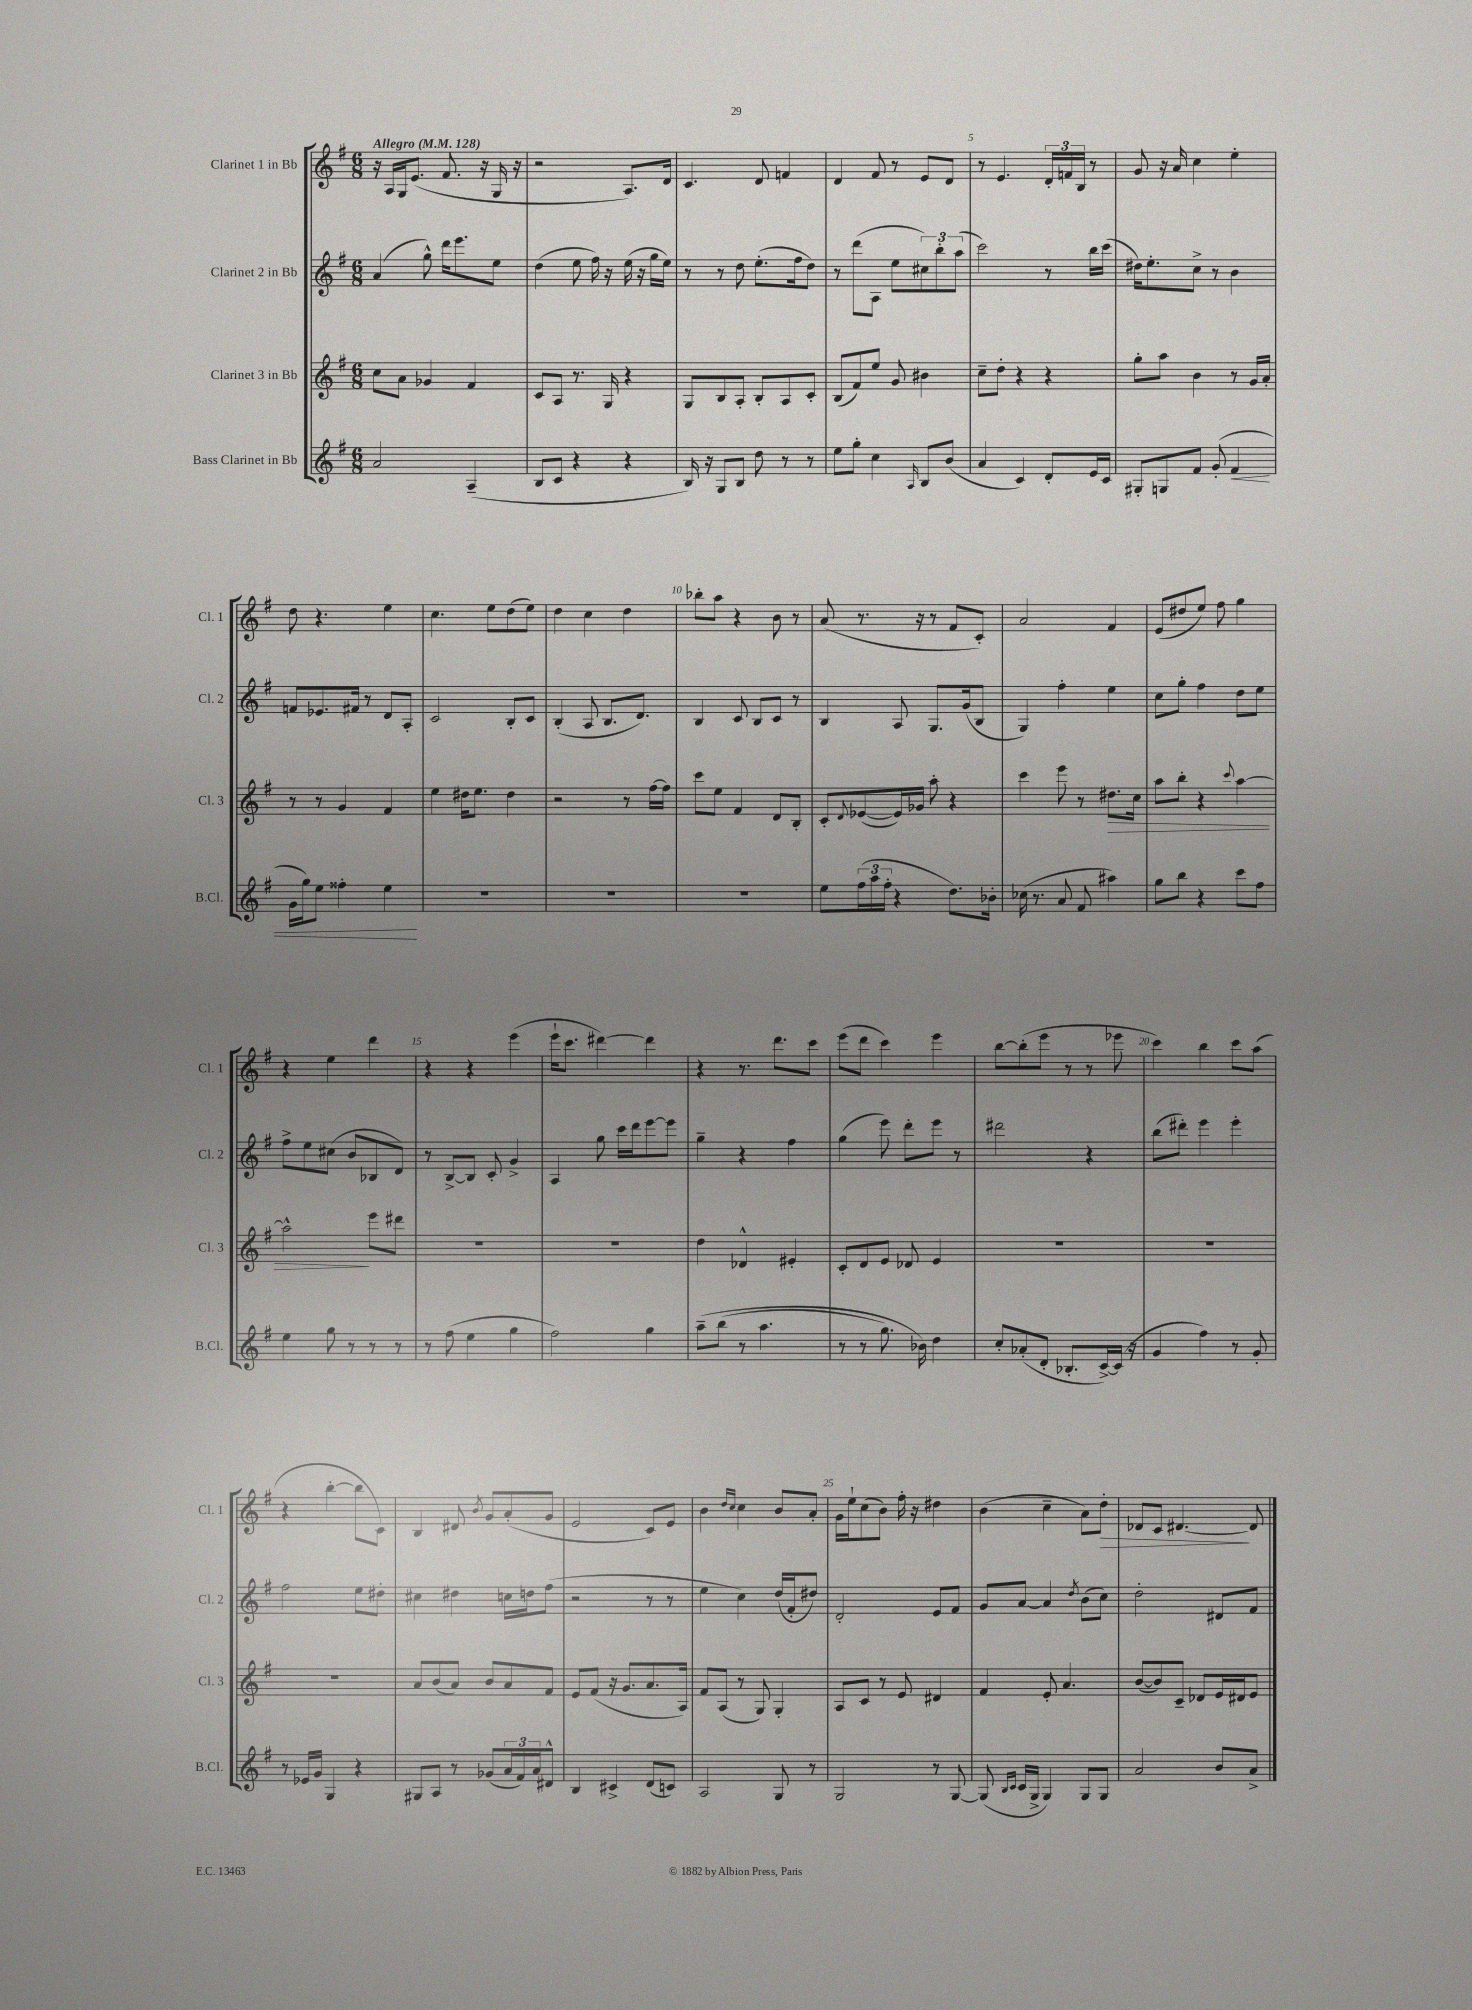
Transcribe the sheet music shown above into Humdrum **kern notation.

**kern	**dynam	**kern	**dynam	**kern	**kern	**dynam
*part4	*part4	*part3	*part3	*part2	*part1	*part1
*staff4	*staff4	*staff3	*staff3	*staff2	*staff1	*staff1
*I"Bass Clarinet in Bb	*	*I"Clarinet 3 in Bb	*	*I"Clarinet 2 in Bb	*I"Clarinet 1 in Bb	*
*I'B.Cl.	*	*I'Cl. 3	*	*I'Cl. 2	*I'Cl. 1	*
*clefG2	*	*clefG2	*	*clefG2	*clefG2	*
*k[f#]	*	*k[f#]	*	*k[f#]	*k[f#]	*
*M6/8	*	*M6/8	*	*M6/8	*M6/8	*
*MM128	*	*MM128	*	*MM128	*MM128	*
=1	=1	=1	=1	=1	=1	=1
!	!	!	!	!	!LO:TX:a:B:t=Allegro	!
2a/	.	8cc\L	.	(4a/	16r	.
.	.	.	.	.	16A/LL	.
.	.	8a\J	.	.	16G/J	.
.	.	.	.	.	(8.e/J	.
.	.	4g-X/	.	8gg^^\)	.	.
.	.	.	.	16ddd\KL	8.f#/	.
.	.	.	.	8.eee\	.	.
(4A~/	.	4f#/	.	.	.	.
.	.	.	.	.	16r	.
.	.	.	.	8ee\J	16G/	.
.	.	.	.	.	16r	.
=2	=2	=2	=2	=2	=2	=2
8B/L	.	8c/L	.	(4dd\	2r	.
8c/J	.	8A/J	.	.	.	.
4r	.	8.r	.	8ee\	.	.
.	.	.	.	16ff#\)	.	.
.	.	16G/	.	16r	.	.
4r	.	4r	.	(16ee\	8.A/L)	.
.	.	.	.	16r	.	.
.	.	.	.	16gg\LL	.	.
.	.	.	.	16ee\JJ)	16d/Jk	.
=3	=3	=3	=3	=3	=3	=3
16B/)	.	8G/L	.	8r	4.c/	.
16r	.	.	.	.	.	.
8G/L	.	8B/	.	8r	.	.
8B/J	.	8A'/J	.	8dd\	.	.
8dd\	.	8B'/L	.	(8.ee'\L	8d/	.
8r	.	8A/	.	.	4fn/	.
.	.	.	.	16ff#\k	.	.
8r	.	8c'/J	.	8dd\J)	.	.
=4	=4	=4	=4	=4	=4	=4
8ee\L	.	(8B/L	.	8r	4d/	.
8gg'\J	.	8f#/)	.	(8ddd\L	.	.
4cc\	.	8ee/J	.	8A\J	8f#/	.
.	.	8g/	.	8ee\L	8r	.
16qqA/	.	.	.	.	.	.
8B/L	.	4b#X\	.	12cc#X\)	8e/L	.
.	.	.	.	12bb'\	.	.
(8b/J	.	.	.	.	8d/J	.
.	.	.	.	(12aa\J	.	.
=5	=5	=5	=5	=5	=5	=5
4a/	.	8cc~\L	.	2ccc\)	8r	.
.	.	8dd'\J	.	.	4.e/	.
4c/)	.	4r	.	.	.	.
8d'/L	.	4r	.	8r	24d'/LL	.
.	.	.	.	.	24fn/	.
.	.	.	.	.	24B/JJ	.
16e/L	.	.	.	16bb\LL	8r	.
16c/JJ	.	.	.	(16ccc\JJ	.	.
=6	=6	=6	=6	=6	=6	=6
8G#X'/L	.	8gg'\L	.	16dd#X\KL)	8g/	.
.	.	.	.	8.ee'\	.	.
8Gn/	.	8aa\J	.	.	16r	.
.	.	.	.	.	16a/	.
8f#/J	.	4b\	.	8cc^\J	4cc\	.
(8g'/	.	.	.	8r	.	.
!	!LO:HP:b	!	!	!	!	!
4f#/	<	8r	.	4b\	4ee'\	.
.	.	16g/LL	.	.	.	.
.	.	16a'/JJ	.	.	.	.
!!LO:LB:g=z
=7	=7	=7	=7	=7	=7	=7
16g\LL	.	8r	.	8fn/L	8dd\	.
16gg\J)	.	.	.	.	.	.
8ee\J	.	8r	.	8.e-X/	4.r	.
4ff##X'\	.	4g/	.	.	.	.
.	.	.	.	16f#X/Jk	.	.
.	.	.	.	8r	.	.
4ee\	.	4f#/	.	8d/L	4ee\	.
.	.	.	.	8A'/J	.	.
.	[	.	.	.	.	.
=8	=8	=8	=8	=8	=8	=8
2.r	.	4ee\	.	2c/	4.cc\	.
.	.	16dd#X\KL	.	.	.	.
.	.	8.ee\J	.	.	.	.
.	.	.	.	.	8ee\L	.
.	.	4dd#\	.	8B'/L	(8dd\	.
.	.	.	.	8c/J	8ee\J)	.
=9	=9	=9	=9	=9	=9	=9
2.r	.	2r	.	(4B'/	4dd\	.
.	.	.	.	8A/	4cc\	.
.	.	.	.	8.B/L	.	.
.	.	8r	.	.	4dd\	.
.	.	.	.	8.d/J)	.	.
.	.	[16ff#\LL	.	.	.	.
.	.	16ff#\JJ]	.	.	.	.
=10	=10	=10	=10	=10	=10	=10
2.r	.	8ccc\L	.	4B/	8bb-X'\L	.
.	.	8ee\J	.	.	8aa\J	.
.	.	4f#/	.	8c/	4r	.
.	.	.	.	8B/L	.	.
.	.	8d/L	.	8c/J	8b\	.
.	.	8B'/J	.	8r	8r	.
=11	=11	=11	=11	=11	=11	=11
8ee\L	.	8c'/L	.	4B/	(8a/	.
.	.	8qqd/	.	.	.	.
(24ff#\L	.	([8e-X/	.	.	8.r	.
24aa\	.	.	.	.	.	.
24ff#'\JJ	.	.	.	.	.	.
4r	.	16e-/L])	.	8A/	.	.
.	.	16g-X/JJ	.	.	16r	.
.	.	8aa'\	.	8.G/L	8r	.
8.dd\L)	.	4r	.	.	8f#/L	.
.	.	.	.	(16g/k	.	.
.	.	.	.	8B/J	8c'/J)	.
16b-X'\Jk	.	.	.	.	.	.
=12	=12	=12	=12	=12	=12	=12
(16cc-X\	.	4ccc\	.	4G/)	2a/	.
8.r	.	.	.	.	.	.
8a/	.	8eee\	.	4ff#'\	.	.
8f#/	.	8r	.	.	.	.
!	!	!	!LO:HP:b	!	!	!
4aa#X\)	.	8.dd#X\L	>	4ee\	4f#/	.
.	.	16cc\Jk	.	.	.	.
=13	=13	=13	=13	=13	=13	=13
8gg\L	.	8aa\L	.	8cc\L	(8e/L	.
8bb\J	.	8bb'\J	.	8gg'\J	8dd#X/	.
4r	.	4r	.	4ff#\	8ee/J)	.
.	.	.	.	.	8ff#\	.
.	.	8qqccc/	.	.	.	.
8ccc\L	.	[4aa\	.	8dd\L	4gg\	.
8ff#\J	.	.	.	8ee\J	.	.
!!LO:LB:g=z
=14	=14	=14	=14	=14	=14	=14
4ee\	.	2aa^^\]	.	8ff#^\L	4r	.
.	.	.	.	8ee\	.	.
8gg\	.	.	.	(8cc#X\J	4ee\	.
8r	.	.	.	8b/L	.	.
8r	.	8eee\L	]	8B-X/	4ddd\	.
8r	.	8ddd#X\J	.	8d/J)	.	.
=15	=15	=15	=15	=15	=15	=15
8r	.	2.r	.	8r	4r	.
(8ff#\	.	.	.	[8B^/L	.	.
4ee\	.	.	.	8B/J]	4r	.
.	.	.	.	8c'/	.	.
4gg\	.	.	.	4g^/	(4eee\	.
=16	=16	=16	=16	=16	=16	=16
2ff#\)	.	2.r	.	4A/	16eee`\KL	.
.	.	.	.	.	8.ccc\J	.
.	.	.	.	8gg\	[4ddd#X\)	.
.	.	.	.	16ccc\LL	.	.
.	.	.	.	16ddd\J	.	.
4gg\	.	.	.	[8eee\	4ddd#\]	.
.	.	.	.	8eee\J]	.	.
=17	=17	=17	=17	=17	=17	=17
(8aa~\L	.	4dd\	.	4gg~\	4r	.
(8bb\J	.	.	.	.	.	.
8r	.	4d-X^^/	.	4r	8.r	.
4.aa\	.	.	.	.	.	.
.	.	.	.	.	8.ddd\L	.
.	.	4e#X'/	.	4ff#\	.	.
.	.	.	.	.	8ccc\J	.
=18	=18	=18	=18	=18	=18	=18
8r	.	8c'/L	.	(4gg\	(8eee\L	.
8r	.	8d/	.	.	8ddd\J	.
8.gg\)	.	8e/J	.	8eee\)	4ccc\)	.
.	.	8d-X/	.	8ddd'\L	.	.
16b-X\)	.	.	.	.	.	.
4dd\	.	4e/	.	8eee\J	4eee\	.
.	.	.	.	8r	.	.
=19	=19	=19	=19	=19	=19	=19
8cc'/L	.	2.r	.	2ddd#X\	[8bb\L	.
(8a-X'/	.	.	.	.	(8bb'\]	.
8d'/J	.	.	.	.	8eee\J	.
8.B-X'/L	.	.	.	.	8r	.
.	.	.	.	4r	8r	.
[16c^/L)	.	.	.	.	.	.
(16c/JJ]	.	.	.	.	8eee-X\	.
16r	.	.	.	.	.	.
=20	=20	=20	=20	=20	=20	=20
4g/	.	2.r	.	(8bb\L	4ccc\)	.
.	.	.	.	8ddd#X'\J)	.	.
4ff#\)	.	.	.	4eee\	4bb\	.
8r	.	.	.	4eee'\	8ccc\L	.
8g'/	.	.	.	.	(8aa\J	.
!!LO:LB:g=z
=21	=21	=21	=21	=21	=21	=21
8r	.	2.r	.	2ff#\	4r	.
16e-X/LL	.	.	.	.	.	.
16g/JJ	.	.	.	.	.	.
4G/	.	.	.	.	[4bb'\	.
4r	.	.	.	8ee\L	8bb\L]	.
.	.	.	.	8dd#X'\J	8c\J)	.
=22	=22	=22	=22	=22	=22	=22
8G#X/L	.	8a/L	.	4cc#X\	4B/	.
8A/J	.	(8b/	.	.	.	.
8r	.	8a/J)	.	4dd#X\	8d#X/	.
.	.	.	.	.	8qb/	.
(8g-X/L	.	8b/L	.	.	8g/L	.
24a/L	.	8a/	.	16ccn\LL	(8a'/	.
24f#/)	.	.	.	.	.	.
.	.	.	.	16ddn\J	.	.
24a/J	.	.	.	.	.	.
8d#X^^/J	.	8f#/J	.	(8ff#\J	8g/J	.
=23	=23	=23	=23	=23	=23	=23
4B/	.	8e/L	.	2r	2e/	.
.	.	(8f#/J	.	.	.	.
4c#X^/	.	16r	.	.	.	.
.	.	8.g/L	.	.	.	.
(8d/L	.	8.a/	.	8r	8c/L)	.
8cn/J)	.	.	.	8r	8e/J	.
.	.	16A/Jk)	.	.	.	.
=24	=24	=24	=24	=24	=24	=24
2A/	.	8f#/L	.	4ee\	4b\	.
.	.	(8A/J	.	.	.	.
.	.	.	.	.	16qqdd/LL	.
.	.	.	.	.	16qqcc/JJ	.
.	.	8r	.	4cc\)	4cc\	.
.	.	8G/)	.	.	.	.
8G/	.	4G'/	.	(16dd/LL	8b/L	.
.	.	.	.	16f#'/J	.	.
8r	.	.	.	8dd#X/J)	8a'/J	.
=25	=25	=25	=25	=25	=25	=25
2G/	.	8A/L	.	2d'/	16g\LL	.
.	.	.	.	.	16ee`\J	.
.	.	8c/J	.	.	(8cc\	.
.	.	8r	.	.	8b\J)	.
.	.	8e/	.	.	16ff#'\	.
.	.	.	.	.	16r	.
8r	.	4d#X/	.	8e/L	4dd#X\	.
[8G/	.	.	.	8f#/J	.	.
=26	=26	=26	=26	=26	=26	=26
(8G/]	.	4f#/	.	8g/L	(4b\	.
16qqB/LL	.	.	.	.	.	.
16qqc/JJ	.	.	.	.	.	.
16c/LL	.	.	.	[8a/J	.	.
16G^/JJ	.	.	.	.	.	.
4G/)	.	8e'/	.	4a/]	4cc~\	.
.	.	4.a/	.	.	.	.
.	.	.	.	8qdd/	.	.
8G/L	.	.	.	(8b\L	8a\L)	.
!	!	!	!	!	!	!LO:HP:b
8G/J	.	.	.	8cc\J)	8dd'\J	>
=27	=27	=27	=27	=27	=27	=27
2a/	.	([8b/L	.	2dd'\	8d-X/L	.
.	.	8b/])	.	.	8c/J	.
.	.	8c~/J	.	.	[4.d#X/	.
.	.	8d-X/L	.	.	.	.
8b/L	.	16e/L	.	8d#X/L	.	.
.	.	16d#X/J	.	.	.	.
8a^/J	.	8e/J	.	8f#/J	8d#/]	]
==	==	==	==	==	==	==
*-	*-	*-	*-	*-	*-	*-
